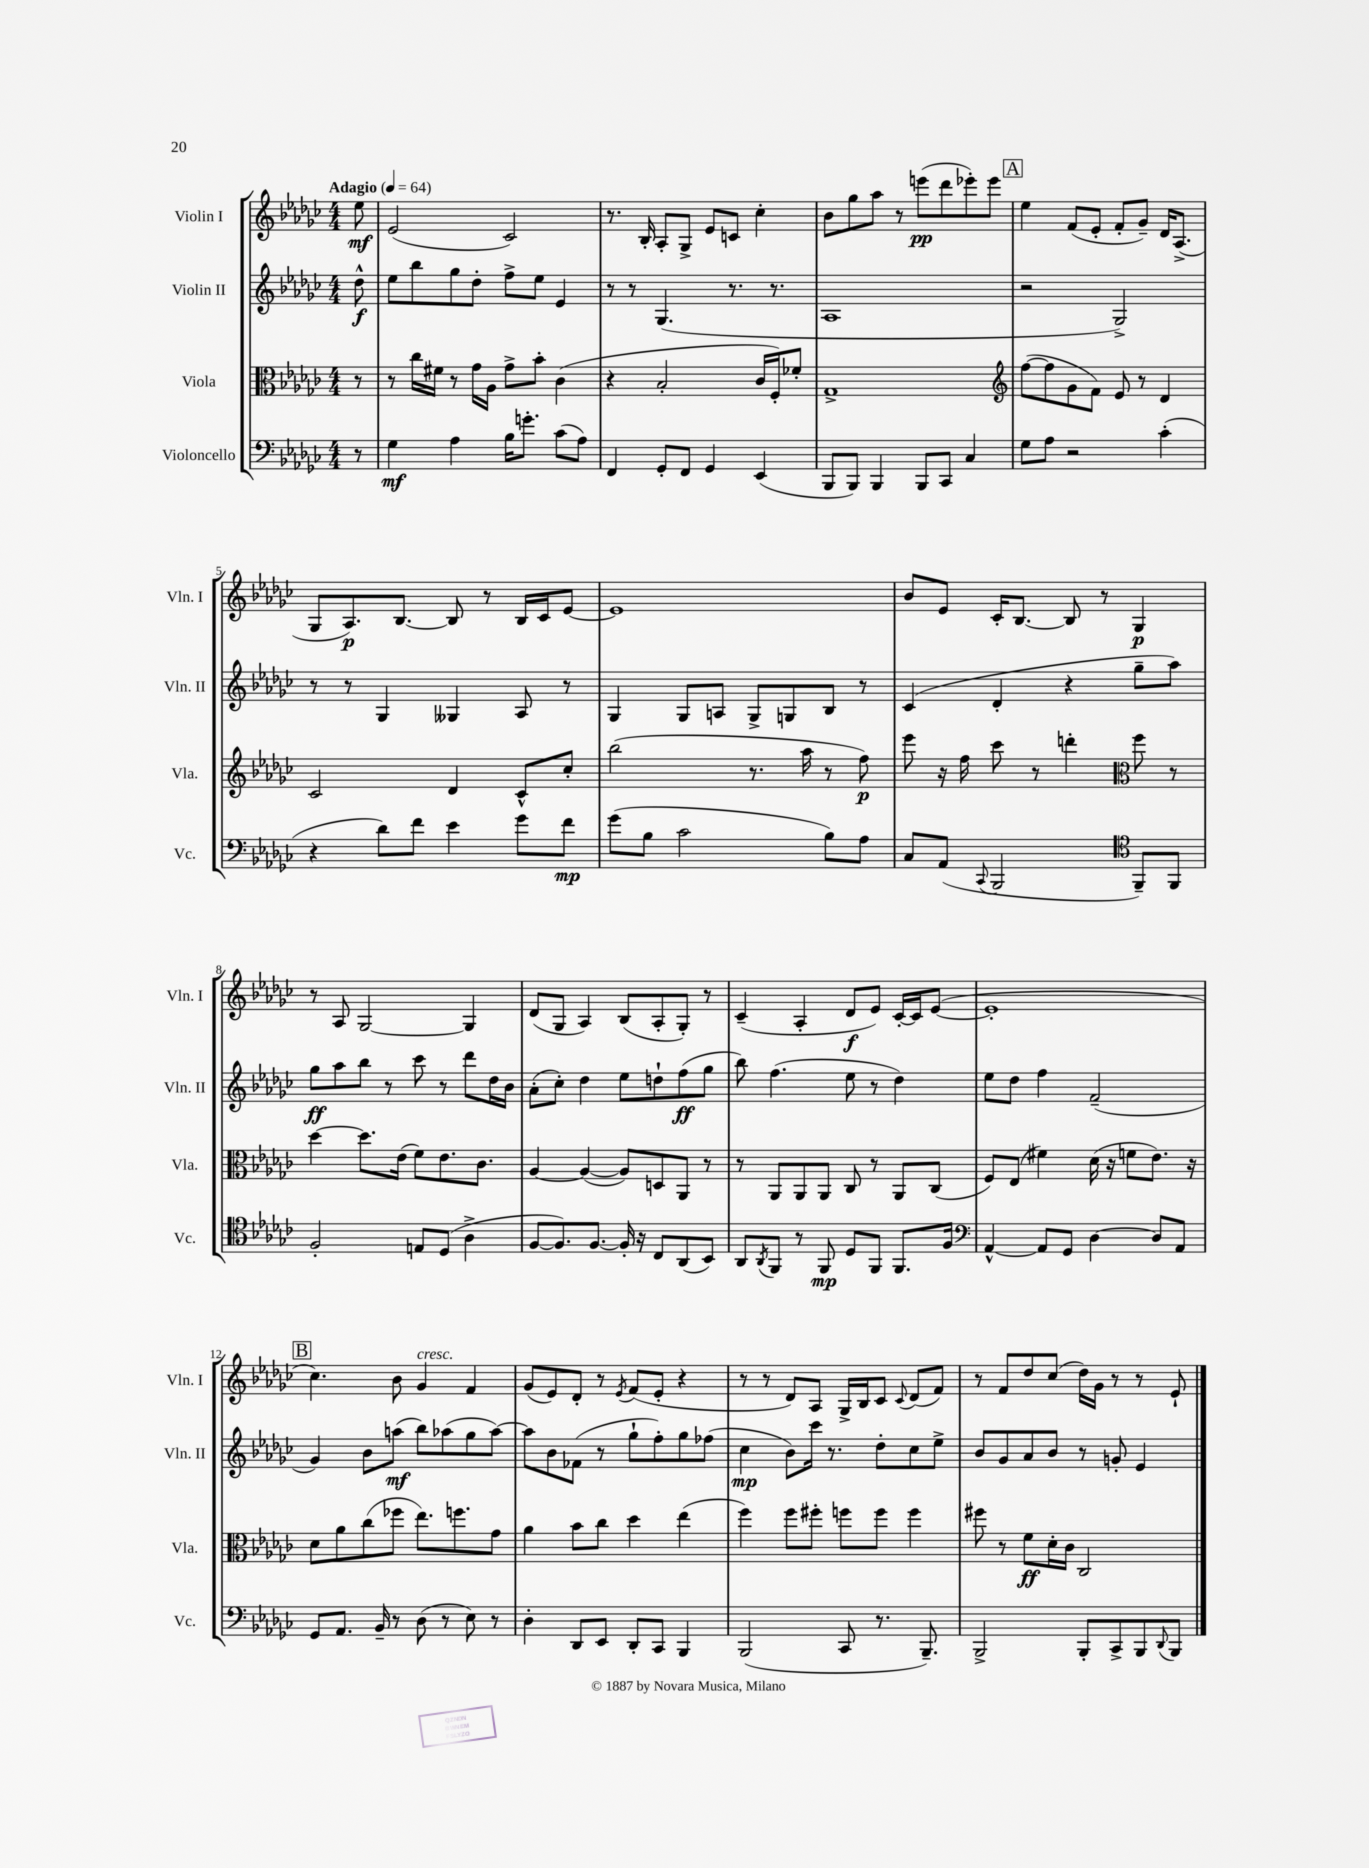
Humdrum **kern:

**kern	**kern	**kern	**kern
*staff4	*staff3	*staff2	*staff1
*clefF4	*clefC3	*clefG2	*clefG2
*k[b-e-a-d-g-c-]	*k[b-e-a-d-g-c-]	*k[b-e-a-d-g-c-]	*k[b-e-a-d-g-c-]
*M4/4	*M4/4	*M4/4	*M4/4
*MM64	*MM64	*MM64	*MM64
8r	8r	8dd-^^	8ee-
=	=	=	=
4G-	8r	8ee-	(2e-
.	16cc-	8bb-	.
.	16f#	.	.
4A-	8r	8gg-	.
.	16g-	8dd-'	.
.	16A-	.	.
16B-	8g-^	8ff^	2c-)
8.g'	.	.	.
.	8b-'	8ee-	.
(8c-	(4c-	4e-	.
8A-)	.	.	.
=	=	=	=
4FF	4r	8r	8.r
.	.	8r	.
.	.	.	16B-'
8GG-'	2B-'	(4.G-	8A-'
8FF	.	.	8G-^
4GG-	.	.	8e-
.	.	8.r	8c
(4EE-	16c-	.	4cc-'
.	16F')	8.r	.
.	8f-'	.	.
=	=	=	=
8BBB-	1G-^	1A-	8b-
8BBB-)	.	.	8gg-
4BBB-	.	.	8aa-
.	.	.	8r
8BBB-	.	.	(8eee
8CC-	.	.	8ddd-
4C-	.	.	8eee-')
.	.	.	8eee-
=	=	=	=
*	*clefG2	*	*
8G-	([8ff	2r	4ee-
8A-	8ff]	.	.
2r	8g-	.	(8f
.	8f)	.	8e-'
.	8e-	2G-^)	8f'
.	8r	.	8g-~)
(4c-'	4d-	.	16d-
.	.	.	(8.A-^
=	=	=	=
4r	2c-	8r	8G-
.	.	8r	8.A-)
8d-)	.	4G-	.
.	.	.	[8.B-
8f	.	.	.
4e-	4d-	4G--	8B-]
.	.	.	8r
8g-	8c-^^	8A-	16B-
.	.	.	16c-
8f	8cc-'	8r	[8e-
=	=	=	=
(8g-	(2bb-	4G-	1e-]
8B-	.	.	.
2c-	.	8G-	.
.	.	8A	.
.	8.r	8G-^	.
.	.	8G	.
.	16aa-	.	.
8B-)	8r	8B-	.
8A-	8ff)	8r	.
=	=	=	=
8C-	8eee-	(4c-	8b-
(8AA-	16r	.	8e-
.	16ff	.	.
8qqCC-	.	.	.
2BBB-	8ccc-	4d-'	16c-'
.	.	.	[8.B-
.	8r	.	.
.	4ddd'	4r	8B-]
.	.	.	8r
*clefC4	*clefC3	*	*
8FF~)	8ff	8gg-~	4G-
8FF	8r	8aa-)	.
=	=	=	=
2F'	[4dd-	8gg-	8r
.	.	8aa-	8A-
.	8.dd-]	8bb-	[2G-
.	.	8r	.
.	(16e-	.	.
8E	8f)	8ccc-	.
(8D-	8.e-	8r	.
4A-^	.	8ddd-	4G-]
.	8.c-	.	.
.	.	16dd-	.
.	.	16b-	.
=	=	=	=
[8F	[4A-	(8a-'	(8d-
8.F])	.	8cc-')	8G-
.	(4A-_	4dd-	4A-)
[8.F	.	.	.
16F']	8A-])	8ee-	(8B-
16r	.	.	.
8C-	8D	8dd`	8A-'
(8AA-	8AA-	(8ff	8G-')
8BB-)	8r	8gg-	8r
=	=	=	=
8AA-	8r	8bb-)	(4c-~
8qAA-	.	.	.
8FF	8AA-	(4.ff	.
8r	8AA-	.	4A-'
8FF	8AA-	.	.
8D-	8C-	8ee-	8d-
8FF	8r	8r	8e-)
8.FF	8AA-	4dd-)	[16c-'
.	.	.	16c-]
.	(8C-	.	([8e-
16F	.	.	.
=	=	=	=
*clefF4	*	*	*
[4AA-^^	8F)	8ee-	1e-']
.	(8E-	8dd-	.
8AA-]	4f#)	4ff	.
8GG-	.	.	.
[4D-	(16d-	(2f~	.
.	16r	.	.
.	8f	.	.
8D-]	8.e-)	.	.
8AA-	.	.	.
.	16r	.	.
=	=	=	=
8GG-	8d-	4g-)	4.cc-)
8.AA-	8a-	.	.
.	(8cc-	8b-	.
16BB-~	.	.	.
8r	8ff-	(8aa	8b-
(8D-	8.ee-)	8bb-)	4g-
8r	.	(8aa-	.
.	8.ff	.	.
8E-)	.	8gg-	4f
8r	8g-	[8aa-)	.
=	=	=	=
4D-'	4a-	8aa-]	(8g-
.	.	8b-	8e-)
8DD-	8b-	(8f-	8d-'
8EE-	8cc-	8r	8r
.	.	.	8qe-
8DD-'	4dd-	8gg-`	(8f
8CC-	.	8ff')	8e-'
4BBB-	(4ee-	8gg-	4r
.	.	(8ff-	.
=	=	=	=
(2BBB-	4ff)	4cc-	8r
.	.	.	8r
.	8ff	8b-)	8d-)
.	8ff#'	16ccc-	8A-
.	.	8.r	.
8CC-	8ff	.	16G-^
.	.	.	16B-
8.r	8ff	8dd-'	8c-
.	.	.	8qqc-
.	4ff	8cc-	(8d-
8.BBB-~)	.	.	.
.	.	8ee-^	8f)
=	=	=	=
2BBB-^	8ff#	8b-	8r
.	8r	8g-	8f
.	8f	8a-	8dd-
.	16d-'	8b-	(8cc-
.	16c-	.	.
8BBB-'	2C-	8r	16dd-)
.	.	.	16g-
8CC-^	.	8g'	8r
8BBB-	.	4e-	8r
8qqDD-	.	.	.
8BBB-	.	.	8e-`
==	==	==	==
*-	*-	*-	*-
